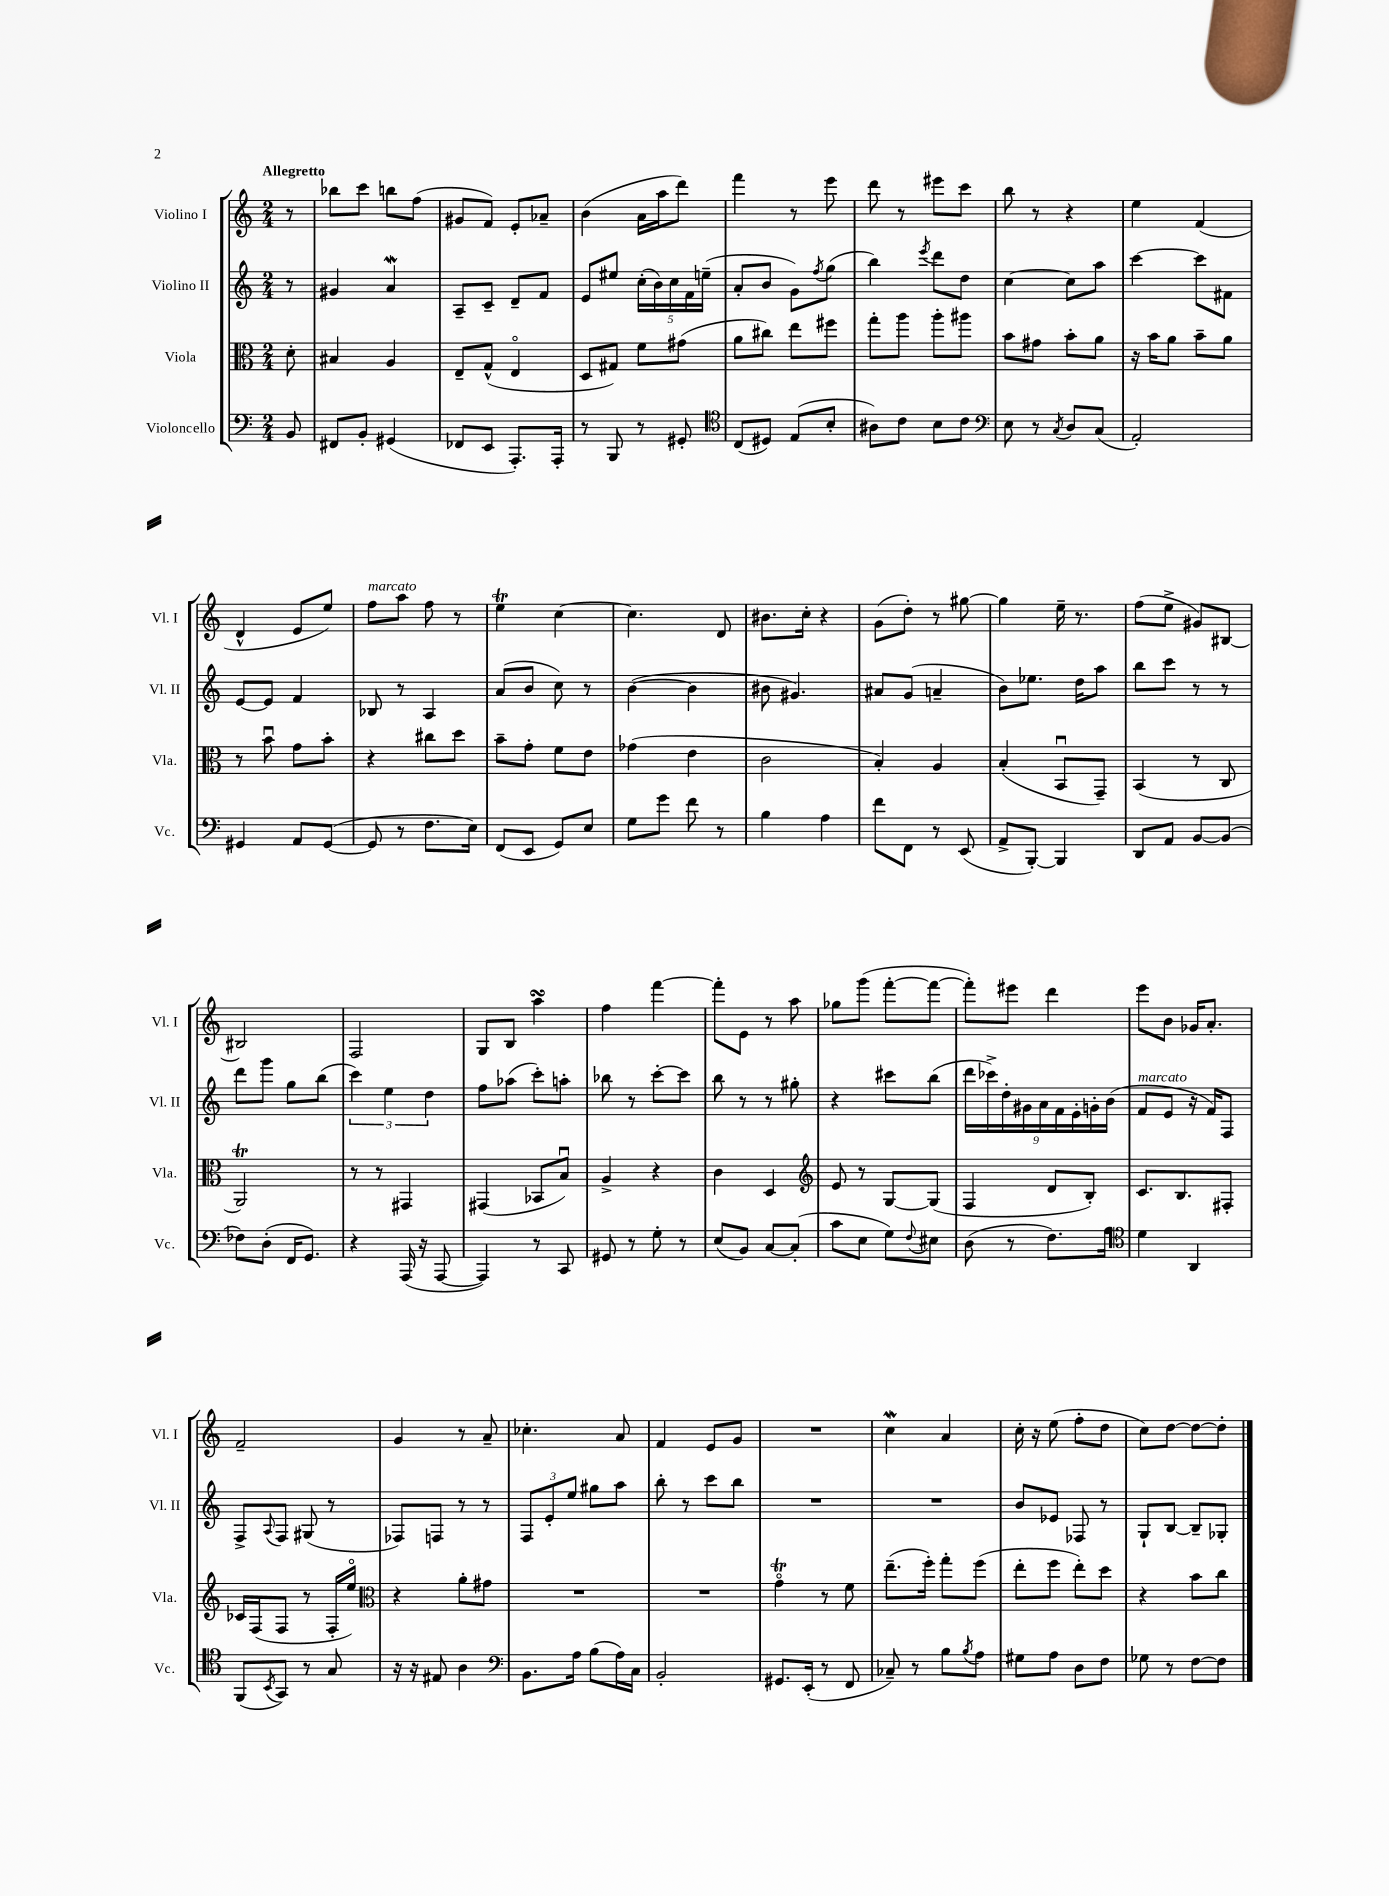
<<
\new StaffGroup <<
\new Staff = "s0" \with { instrumentName = "Violino I" shortInstrumentName = "Vl. I" } {
    \clef treble \key c \major \numericTimeSignature \time 2/4 \partial 8 \tempo "Allegretto"
    r8 |
    bes''8 c'''8 b''8 f''8( |
    gis'8 f'8) e'8-. aes'8-- |
    b'4( a'16 a''16 d'''8) |
    f'''4 r8 e'''8 |
    d'''8 r8 eis'''8 c'''8 |
    b''8 r8 r4 |
    e''4 f'4( |
    d'4-^ e'8 e''8) |
    f''8^\markup { \italic "marcato" } a''8 f''8 r8 |
    e''4\trill c''4~ |
    c''4. d'8 |
    bis'8. c''16-. r4 |
    g'8( d''8-.) r8 gis''8~ |
    gis''4 e''16-- r8. |
    f''8( e''8-> gis'8) bis8~ |
    bis2 |
    f2 |
    g8 b8 a''4\turn |
    f''4 f'''4~ |
    f'''8-. e'8 r8 a''8 |
    ges''8 g'''8( f'''8~-. f'''8~ |
    f'''8-.) eis'''8 d'''4 |
    e'''8 b'8 ges'16 a'8.-. |
    f'2-- |
    g'4 r8 a'8-- |
    ces''4.-. a'8 |
    f'4 e'8 g'8 |
    R2 |
    c''4\mordent a'4 |
    c''16-. r16 e''8( f''8-. d''8 |
    c''8) d''8~ d''8~ d''8-. \bar "|." |
}
\new Staff = "s1" \with { instrumentName = "Violino II" shortInstrumentName = "Vl. II" } {
    \clef treble \key c \major \numericTimeSignature \time 2/4 \partial 8
    r8 |
    gis'4 a'4\mordent |
    a8-- c'8-- d'8-- f'8 |
    e'8 eis''8 \tuplet 5/4 { c''16-.( b'16) c''16 f'16 e''16--( } |
    a'8-. b'8 g'8) \acciaccatura { f''8 } g''8( |
    b''4) \acciaccatura { e'''8 } d'''8 d''8 |
    c''4~ c''8 a''8 |
    c'''4~ c'''8 fis'8 |
    e'8~ e'8 f'4 |
    bes8 r8 a4 |
    a'8( b'8 c''8) r8 |
    b'4~( b'4 |
    bis'8 gis'4.) |
    ais'8 g'8( a'4-- |
    b'8) ees''8. d''16 a''8 |
    b''8 c'''8 r8 r8 |
    d'''8 g'''8 g''8 b''8( |
    \tuplet 3/2 { c'''4) e''4 d''4 } |
    f''8 aes''8( c'''8-.) a''8-. |
    bes''8 r8 c'''8~-. c'''8 |
    b''8 r8 r8 gis''8-. |
    r4 cis'''8 b''8( |
    \tuplet 9/8 { d'''16 ces'''16->) d''16-. gis'16 a'16 f'16 e'16-. g'16-. b'16( } |
    f'8^\markup { \italic "marcato" } e'8 r16 f'16) f8 |
    f8-> \appoggiatura { a8 } f8 gis8( r8 |
    fes8) f8 r8 r8 |
    \tuplet 3/2 { f8 e'8-. e''8 } gis''8 a''8 |
    b''8-. r8 c'''8 b''8 |
    R2 |
    R2 |
    b'8 ees'8 fes8 r8 |
    g8-! b8~ b8-- ges8-. \bar "|." |
}
\new Staff = "s2" \with { instrumentName = "Viola" shortInstrumentName = "Vla." } {
    \clef alto \key c \major \numericTimeSignature \time 2/4 \partial 8
    d'8-. |
    bis4 a4 |
    e8-- g8-^( e4\flageolet |
    d8 gis8) f'8 gis'8( |
    a'8 cis''8) e''8 fis''8 |
    g''8-. a''8 a''8-. ais''8 |
    b'8 gis'8 b'8-. a'8 |
    r16 b'16 a'8 b'8-- a'8 |
    r8 b'8\downbow g'8 b'8-. |
    r4 cis''8 d''8 |
    b'8-- g'8-. f'8 e'8 |
    ges'4( e'4 |
    c'2 |
    b4-.) a4 |
    b4-.( b,8\downbow g,8--) |
    b,4( r8 c8 |
    a,2\trill) |
    r8 r8 gis,4 |
    gis,4( bes,8 b8\downbow) |
    a4-> r4 |
    c'4 d4 |
    \clef treble e'8 r8 g8~ g8( |
    f4 d'8 b8-.) |
    c'8. b8. fis8-. |
    ces'16 f16( f8 r8 f16-. e''16\flageolet) |
    \clef alto r4 a'8-. gis'8 |
    R2 |
    R2 |
    g'4\flageolet\trill r8 f'8 |
    e''8.--( f''16-.) g''8-. f''8( |
    e''8-. f''8 e''8-.) d''8 |
    r4 b'8 c''8 \bar "|." |
}
\new Staff = "s3" \with { instrumentName = "Violoncello" shortInstrumentName = "Vc." } {
    \clef bass \key c \major \numericTimeSignature \time 2/4 \partial 8
    b,8 |
    fis,8 b,8-. gis,4( |
    fes,8 e,8 a,,8.-.) a,,16-. |
    r8 b,,8 r8 gis,8-. |
    \clef tenor c8( dis8) e8( b8-. |
    ais8) c'8 b8 c'8 |
    \clef bass e8 r8 \acciaccatura { c8 } d8 c8( |
    a,2-.) |
    gis,4 a,8 gis,8~( |
    gis,8 r8 f8. e16) |
    f,8( e,8 g,8) e8 |
    g8 g'8 f'8 r8 |
    b4 a4 |
    f'8 f,8 r8 e,8( |
    a,8-> b,,8~-.) b,,4 |
    d,8 a,8 b,8~ b,8( |
    fes8) d8-.( f,16 g,8.) |
    r4 a,,16( r16 a,,8~ |
    a,,4) r8 c,8 |
    gis,8 r8 g8-. r8 |
    e8( b,8) c8~ c8-.( |
    c'8 e8 g8) \appoggiatura { f8 } eis8 |
    d8( r8 f8.) a16 |
    \clef tenor d'4 a,4 |
    f,8( \acciaccatura { b,8 } g,8) r8 g8 |
    r16 r16 eis8 a4 |
    \clef bass b,8. a16 b8( a16) c16 |
    b,2-. |
    gis,8. e,16-.( r8 f,8 |
    ces8--) r8 b8 \acciaccatura { b8 } a8 |
    gis8 a8 d8 f8 |
    ges8 r8 f8~ f8 \bar "|." |
}
>>
>>
\layout { \context { \Score \remove "Bar_number_engraver" } }
